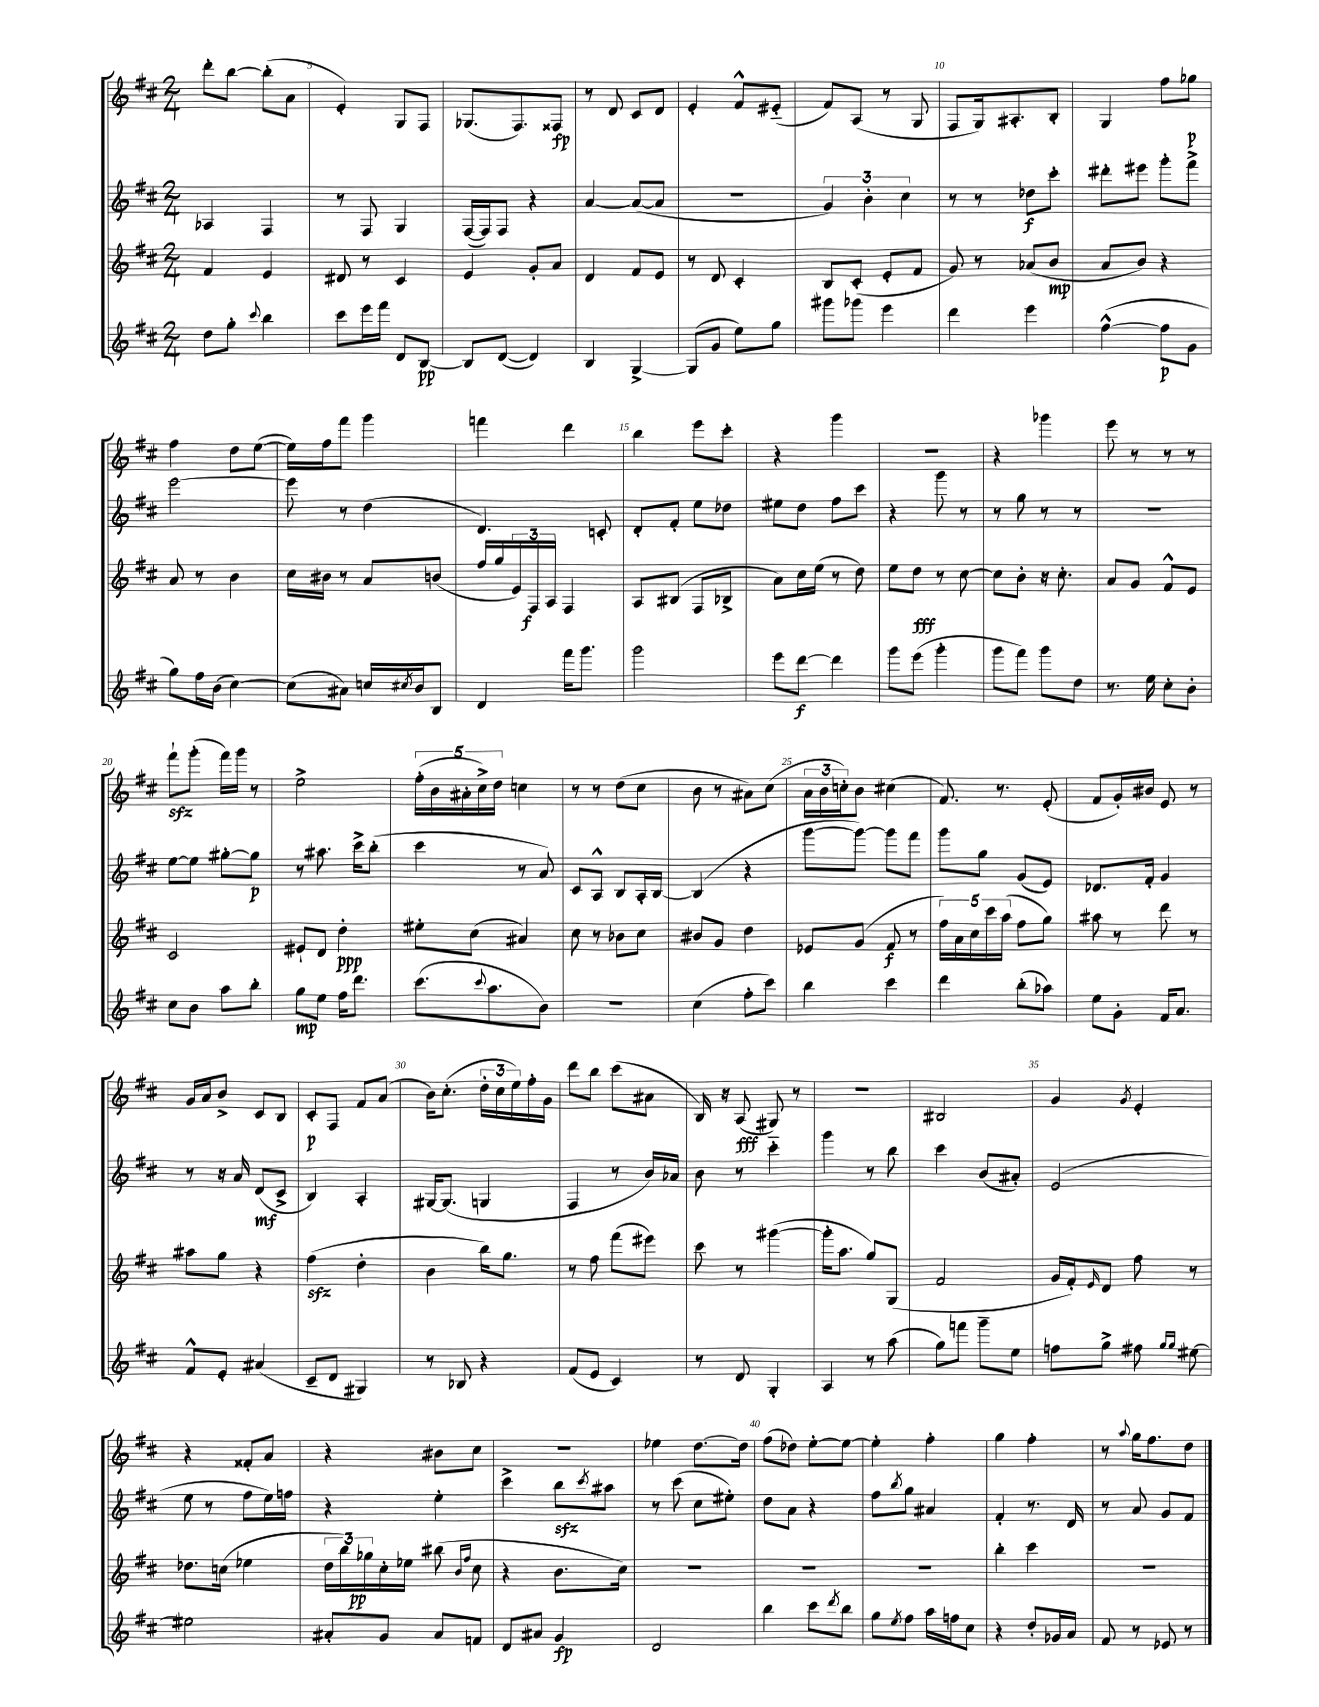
<<
\new StaffGroup <<
\new Staff = "s0" {
    \clef treble \key d \major \numericTimeSignature \time 2/4
    d'''8-. b''8~ b''8-.( a'8 |
    e'4-.) g8 fis8 |
    ges8.( fis8.) fisis8\fp |
    r8 d'8 cis'8 d'8 |
    e'4-. fis'8-^ eis'8-_( |
    fis'8) a8( r8 g8 |
    fis8 g16) ais8.-. b8-. |
    g4 fis''8 ges''8\p |
    fis''4 d''8 e''8~( |
    e''16) fis''16 fis'''8 g'''4 |
    f'''4 d'''4 |
    b''4 e'''8 cis'''8-. |
    r4 g'''4 |
    R2 |
    r4 ges'''4 |
    e'''8 r8 r8 r8 |
    fis'''8-!\sfz g'''8-.( fis'''16) g'''16 r8 |
    e''2-> |
    \tuplet 5/4 { fis''16-.( b'16 ais'16-. cis''16->) d''16 } c''4 |
    r8 r8 d''8( cis''8 |
    b'8 r8 ais'8) cis''8( |
    \tuplet 3/2 { a'16 b'16 c''16-.) } b'8 cis''4( |
    fis'8.) r8. e'8-.( |
    fis'8 g'16-.) bis'16 e'8 r8 |
    g'16 a'16 b'8-> cis'8 b8 |
    cis'8-.\p fis8 fis'8 a'8( |
    b'16) cis''8.-.( \tuplet 3/2 { d''16-. cis''16 e''16) } fis''16-. g'16 |
    d'''8 b''8 cis'''8( ais'8 |
    b16) r16 a8\fff( gis8) r8 |
    R2 |
    bis2 |
    g'4 \acciaccatura { g'8 } e'4-. |
    r4 fisis'8-. a'8 |
    r4 bis'8 cis''8 |
    r2 |
    ees''4 d''8.~ d''16 |
    fis''8( des''8) e''8~-. e''8~ |
    e''4-. fis''4-. |
    g''4 fis''4-. |
    r8 \appoggiatura { a''8 } g''16 fis''8. d''8 \bar "|." |
}
\new Staff = "s1" {
    \clef treble \key d \major \numericTimeSignature \time 2/4
    aes4 fis4 |
    r8 fis8 g4 |
    fis16~( fis16) fis8 r4 |
    a'4~ a'8~( a'8 |
    R2 |
    \tuplet 3/2 { g'4) b'4-. cis''4 } |
    r8 r8 des''8\f cis'''8-. |
    dis'''8-. eis'''8 g'''8-. fis'''8-> |
    e'''2~ |
    e'''8 r8 d''4( |
    d'4.) c'8-. |
    d'8-. fis'8-. e''8 des''8 |
    eis''8 d''8 fis''8 cis'''8 |
    r4 g'''8 r8 |
    r8 g''8 r8 r8 |
    r2 |
    e''8~ e''8 gis''8~-. gis''8\p |
    r8 ais''8. cis'''16-> b''8-.( |
    cis'''4 r8 a'8) |
    cis'8 a8-^ b8 a16-. b16~ |
    b4( r4 |
    g'''8~ g'''8~) g'''8 fis'''8 |
    g'''8 g''8 g'8( e'8) |
    des'8. fis'16-. g'4 |
    r8 r16 a'16 d'8\mf( cis'8-> |
    b4) a4-. |
    gis16~ gis8.( g4 |
    fis4 r8 b'16) aes'16 |
    b'8 r8 cis'''4-_ |
    g'''4 r8 b''8 |
    cis'''4 b'8( ais'8-.) |
    e'2( |
    e''8 r8 fis''8 e''16) f''16 |
    r4 e''4-. |
    cis'''4-> b''8\sfz \acciaccatura { cis'''8 } ais''8 |
    r8 cis'''8( cis''8 eis''8-.) |
    d''8 a'8 r4 |
    fis''8 \acciaccatura { b''8 } g''8 ais'4 |
    fis'4-. r8. d'16 |
    r8 a'8 g'8 fis'8 \bar "|." |
}
\new Staff = "s2" {
    \clef treble \key d \major \numericTimeSignature \time 2/4
    fis'4 e'4 |
    dis'8 r8 cis'4 |
    e'4 g'8-. a'8 |
    d'4 fis'8 e'8 |
    r8 d'8 cis'4-. |
    b8 cis'8-.( e'8-. fis'8 |
    g'8) r8 aes'8( b'8\mp |
    a'8 b'8) r4 |
    a'8 r8 b'4 |
    cis''16 bis'16 r8 a'8 b'8( |
    fis''16 g''16 \tuplet 3/2 { e'16) fis16\f a16 } fis4 |
    a8 bis8( fis8 bes8-> |
    a'8) cis''16 e''16( r8 d''8) |
    e''8 d''8\fff r8 cis''8~ |
    cis''8 b'8-. r16 cis''8.-. |
    a'8 g'8 fis'8-^ e'8 |
    cis'2 |
    eis'8-! d'8 d''4-.\ppp |
    eis''8-. cis''8( ais'4) |
    cis''8 r8 bes'8 cis''8 |
    bis'8 g'8 d''4 |
    ees'8 g'8( fis'8\f r8 |
    \tuplet 5/4 { fis''16) a'16 cis''16 cis'''16 a''16( } fis''8 g''8) |
    ais''8 r8 d'''8 r8 |
    ais''8 g''8 r4 |
    fis''4\sfz( d''4-. |
    b'4 b''16) g''8. |
    r8 fis''8 fis'''8( eis'''8) |
    cis'''8 r8 gis'''4~( |
    gis'''16-. a''8. g''8) g8( |
    fis'2 |
    g'16 fis'16-.) \grace { e'16 } d'8 fis''8 r8 |
    des''8. c''16( ees''4 |
    \tuplet 3/2 { d''16 b''16) ges''16\pp } cis''16-. ees''16 bis''8( \grace { b'16 fis''16 } cis''8 |
    r4 b'8. cis''16) |
    R2 |
    R2 |
    R2 |
    b''4-. cis'''4 |
    r2 \bar "|." |
}
\new Staff = "s3" {
    \clef treble \key d \major \numericTimeSignature \time 2/4
    d''8 g''8-. \appoggiatura { cis'''8 } b''4 |
    cis'''8 e'''16 fis'''16 d'8 b8~\pp |
    b8 d'8~( d'4) |
    b4 g4~-> |
    g8( g'8 e''8) g''8 |
    gis'''8 ges'''8 e'''4 |
    d'''4 e'''4 |
    fis''4~-^( fis''8\p g'8 |
    g''8) fis''16 b'16( cis''4~) |
    cis''8( ais'8) c''16 \acciaccatura { cis''8 } b'16 b8 |
    d'4 fis'''16 g'''8. |
    g'''2 |
    e'''8 d'''8~\f d'''4 |
    g'''8 e'''8( g'''4-. |
    g'''8 fis'''8) g'''8 d''8 |
    r8. e''16 cis''8-. b'8-. |
    cis''8 b'8 a''8 b''8-. |
    g''8\mp e''8 fis''16 d'''8. |
    cis'''8.( \appoggiatura { cis'''8 } a''8. b'8) |
    r2 |
    cis''4( fis''8-. cis'''8) |
    b''4 cis'''4 |
    d'''4 b''8-.( aes''8) |
    e''8 g'8-. fis'16 a'8. |
    fis'8-^ e'8-. ais'4( |
    cis'8-- d'8 gis4) |
    r8 bes8 r4 |
    fis'8( e'8 cis'4) |
    r8 d'8 g4-. |
    a4 r8 a''8( |
    g''8) f'''8 g'''8-- e''8 |
    f''8 g''8-> fis''8 \grace { g''16 g''16 } eis''8~ |
    eis''2 |
    ais'8-. g'8 ais'8 f'8 |
    d'8 ais'8 g'4\fp |
    d'2 |
    b''4 cis'''8 \acciaccatura { d'''8 } b''8 |
    g''8 \acciaccatura { e''8 } fis''8 a''16 f''16 cis''8 |
    r4 d''8-. ges'16 a'16 |
    fis'8 r8 ees'8 r8 \bar "|." |
}
>>
>>
\layout { \context { \Score currentBarNumber = #4 \override BarNumber.break-visibility = ##(#f #t #t) barNumberVisibility = #(every-nth-bar-number-visible 5) } }
